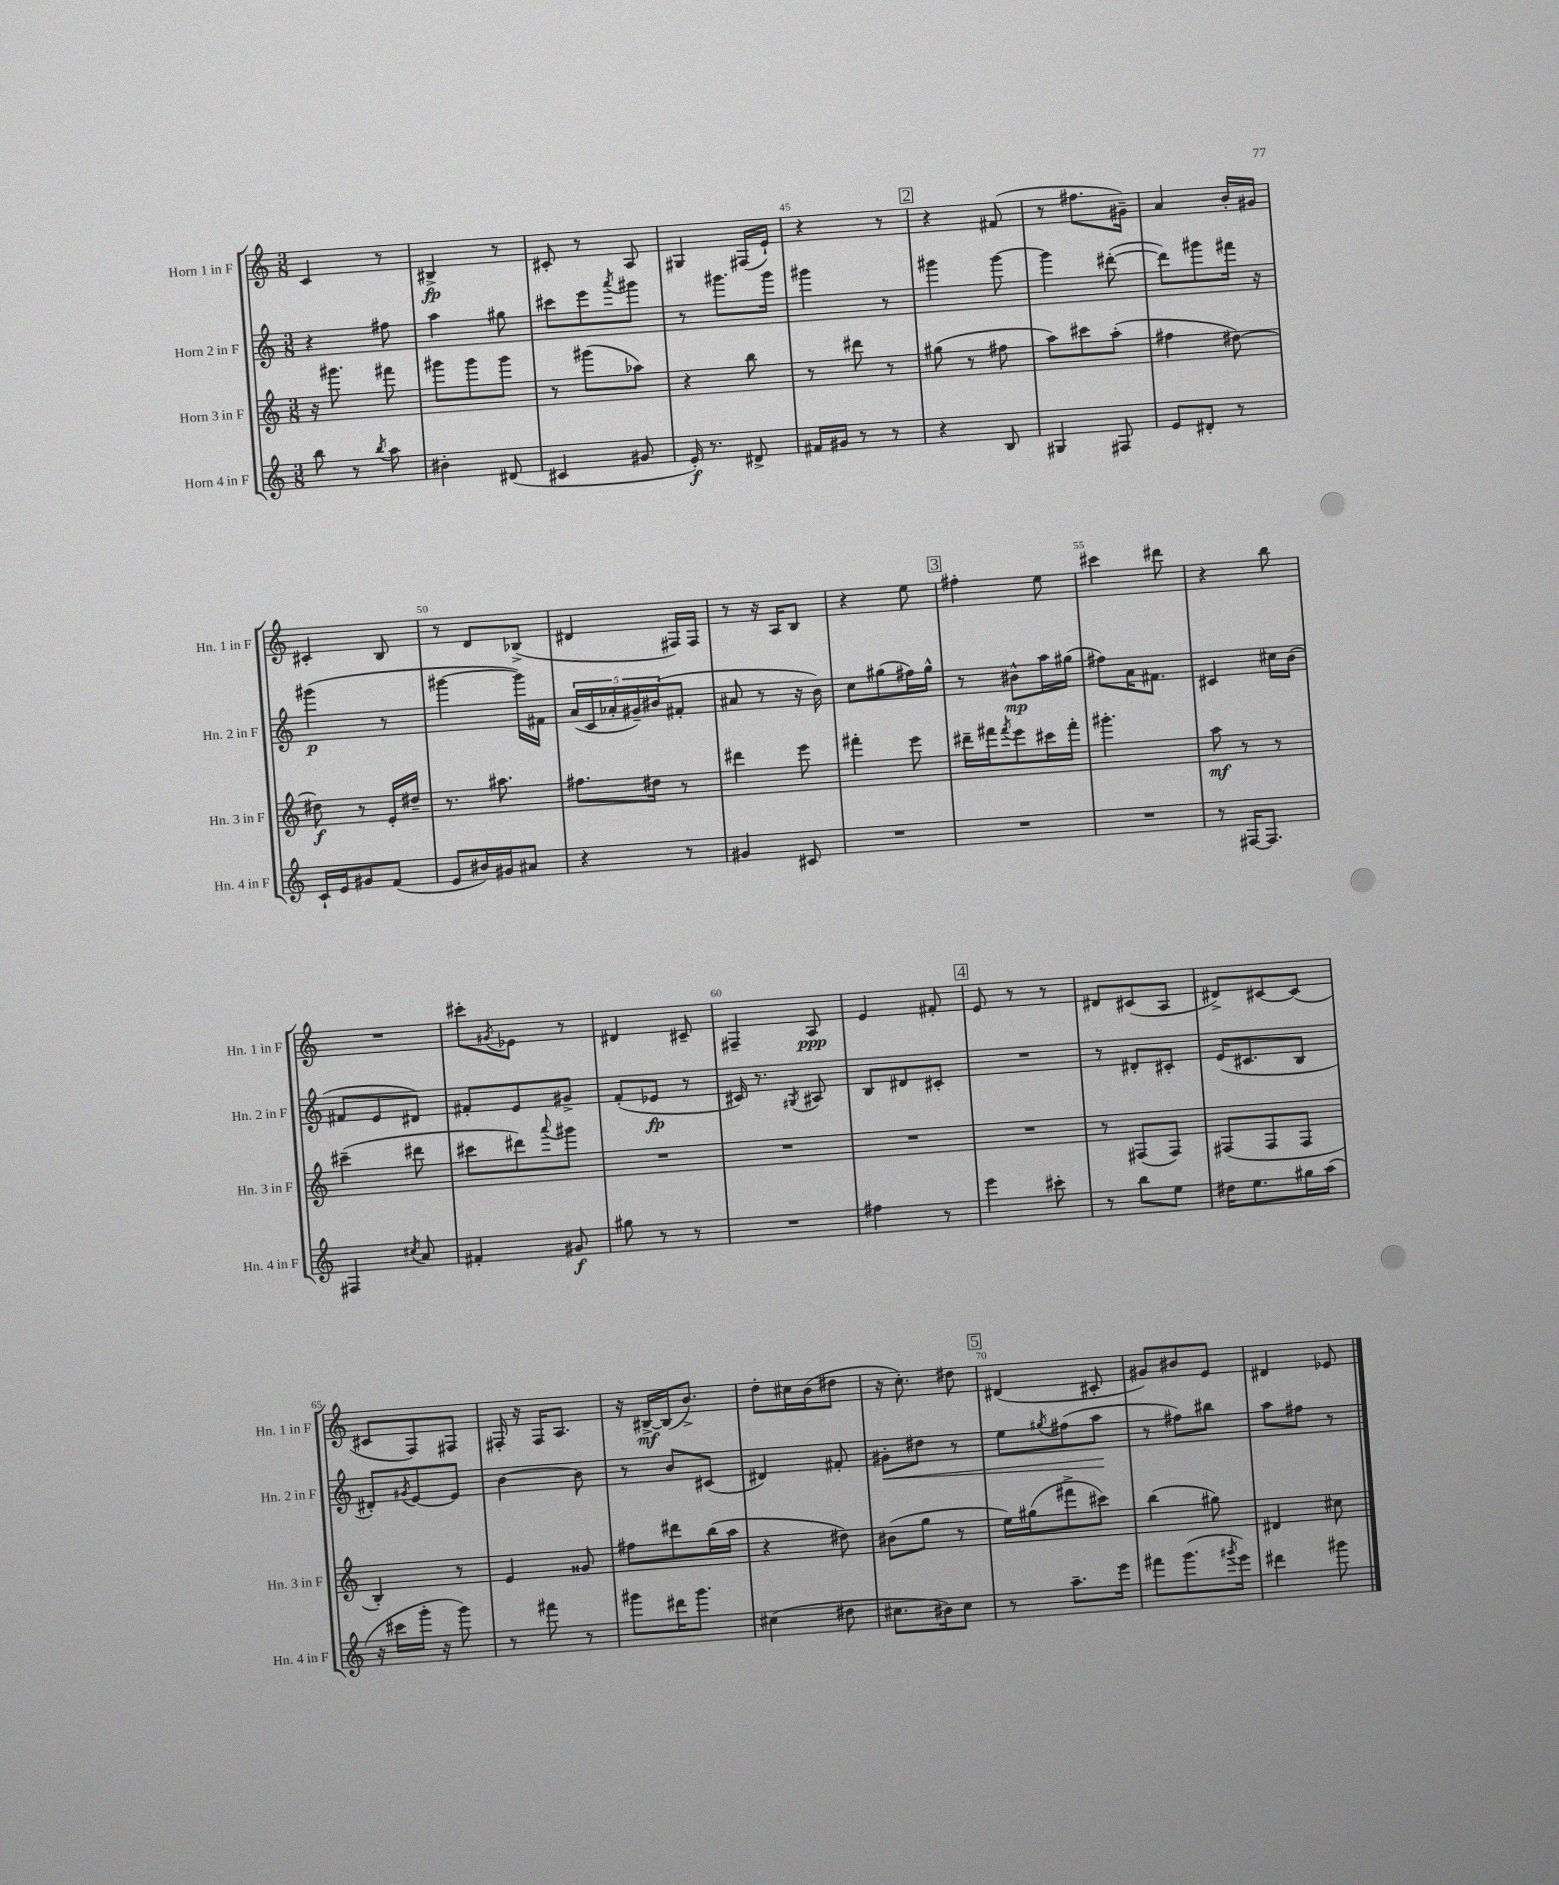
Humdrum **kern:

**kern	**kern	**kern	**kern
*staff4	*staff3	*staff2	*staff1
*clefG2	*clefG2	*clefG2	*clefG2
*k[]	*k[]	*k[]	*k[]
*M3/8	*M3/8	*M3/8	*M3/8
8bb	16r	4r	4c
.	8.ggg#	.	.
8r	.	.	.
8qbb	.	.	.
8aa	8fff#	8ff#	8r
=	=	=	=
4b#'	8ggg#	4aa	4B#^
.	8ggg#	.	.
(8d#	8ggg#	8gg#	8r
=	=	=	=
4c#	8r	8ccc#	8c#'
.	(8ggg#	8eee	8r
.	.	8qaaa	.
8g#	8aa-)	8ggg#	8A
=	=	=	=
16e')	4r	8r	4G#
8.r	.	.	.
.	.	8.ggg#	.
8d#^	8bb	.	(16F#
.	.	16ggg#	16e`)
=	=	=	=
16f#	8r	4ggg#	4r
16g#	.	.	.
8r	8ddd#	.	.
8r	8r	8r	8r
=	=	=	=
4r	(8gg#	4ggg#	4r
.	8r	.	.
8B	8ff#	[8ggg#	(8f#
=	=	=	=
4G#	8aa)	4ggg#]	8r
.	8ccc#	.	8.ff#
8F#	(8aa'	([8ddd#'	.
.	.	.	16g#~)
=	=	=	=
8e	4ff#	8ddd#])	4a
8d#'	.	8ggg#	.
8r	[8dd#)	16fff#	16b'
.	.	16r	16g#
=	=	=	=
16c`	8dd#]	(4ggg#	4c#'
16e	.	.	.
8g#	8r	.	.
(8f	16e'	8r	8B
.	16dd#~	.	.
=	=	=	=
8e	8.r	[4ggg#	8r
16b#)	.	.	8d
16g#	8.aa#	.	.
8a#	.	16ggg#])	(8B-^
.	.	16f#	.
=	=	=	=
4r	8.ff#	(20a	4d#
.	.	20c	.
.	.	20a-'	.
.	.	20g#~)	.
.	16dd#	.	.
.	.	(20b#	.
8r	8r	8f#'	16F#)
.	.	.	16F#
=	=	=	=
4g#	4ddd#	8a#	8r
.	.	8r	16r
.	.	.	16A
8c#	8eee	16r	8B
.	.	16b)	.
=	=	=	=
4.r	4fff#'	8cc	4r
.	.	(8gg#	.
.	8eee	16ff#)	8ee
.	.	16gg#^^	.
=	=	=	=
4.r	16ddd#~	8r	4ff#'
.	16fff#	.	.
.	8qfff#	.	.
.	8eee	8b#^^	.
.	16ccc#	16aa	8ee
.	16fff#'	(16gg#	.
=	=	=	=
4.r	4.ggg#'	8ff#)	4ccc#
.	.	16a	.
.	.	8.f#	.
.	.	.	8ddd#
=	=	=	=
8r	8aa	4c#	4r
[16F#	8r	.	.
8.F#]	.	.	.
.	8r	16cc#	8bb
.	.	(16b	.
=	=	=	=
4F#	(4ccc#~	8f#	4.r
.	.	8e	.
8qcc#	.	.	.
8a	8ddd#	8d#)	.
=	=	=	=
4f#'	8ccc#	8f#'	8ccc#'
.	.	.	8qg#
.	8ddd#)	8e	8e-
.	8qqaaa	.	.
8g#	8ggg#	8g#^	8r
=	=	=	=
8gg#	4.r	(8f'	4d#
8r	.	8e-	.
8r	.	8r	8c#~
=	=	=	=
4.r	4.r	16c#)	4F#~
.	.	8.r	.
.	.	8qG#	.
.	.	8A#	8A
=	=	=	=
4ff#	4.r	8B	4e
.	.	8d#	.
8r	.	8c#'	8f#'
=	=	=	=
4eee	4.r	4.r	8e
.	.	.	8r
8ccc#'	.	.	8r
=	=	=	=
8r	8r	8r	8d#
8bb	(8F#	8d#'	(8c#
8ee	8F#)	8c#'	8A
=	=	=	=
16dd#	(8F#	(16e	8d#^)
8.ee	.	8.c#	.
.	8F#	.	[8c#
16gg#	8F#	8B	(8c#]
(16aa	.	.	.
=	=	=	=
16r	4B')	8d#')	8c#
16ccc#	.	.	.
.	.	8qg#	.
16ggg'	.	[8e	8F)
16r	.	.	.
8ggg)	8r	8e]	8F#
=	=	=	=
8r	4e	[4b	16F#'
.	.	.	16r
8fff#	.	.	16F#
.	.	.	8.A
8r	8g##	8b]	.
=	=	=	=
8ggg#	8ff#	8r	16r
.	.	.	[16B#^
16ddd#	8ddd#	8b	(16B#]
8.ggg#	.	.	8.b^)
.	(16bb	(8c#	.
.	16aa	.	.
=	=	=	=
(4cc#	4r	4d#)	8dd'
.	.	.	16cc#
.	.	.	(16b
8dd#	8dd#)	8f#'	8dd#
=	=	=	=
8.cc#	(8b#	8g#'	16r
.	.	.	8.cc')
.	8gg	8dd#	.
16b#)	.	.	.
8cc#	8r	8r	8dd#
=	=	=	=
8r	16ee)	8ee	(4d#
.	(16gg#	.	.
.	.	8qgg#	.
8.aa~	8fff#^	(8ff#	.
.	8ccc#)	8aa	8c#'
16eee	.	.	.
=	=	=	=
8fff#	(4bb	8r	8g#)
(8.ggg	.	8ff#)	8b#
.	8gg#)	8bb#	8e
8qggg#	.	.	.
16eee)	.	.	.
=	=	=	=
4ddd#	4d#	8aa	4d#
.	.	8ff#	.
8ggg#	8cc#	8r	8e-
==	==	==	==
*-	*-	*-	*-
